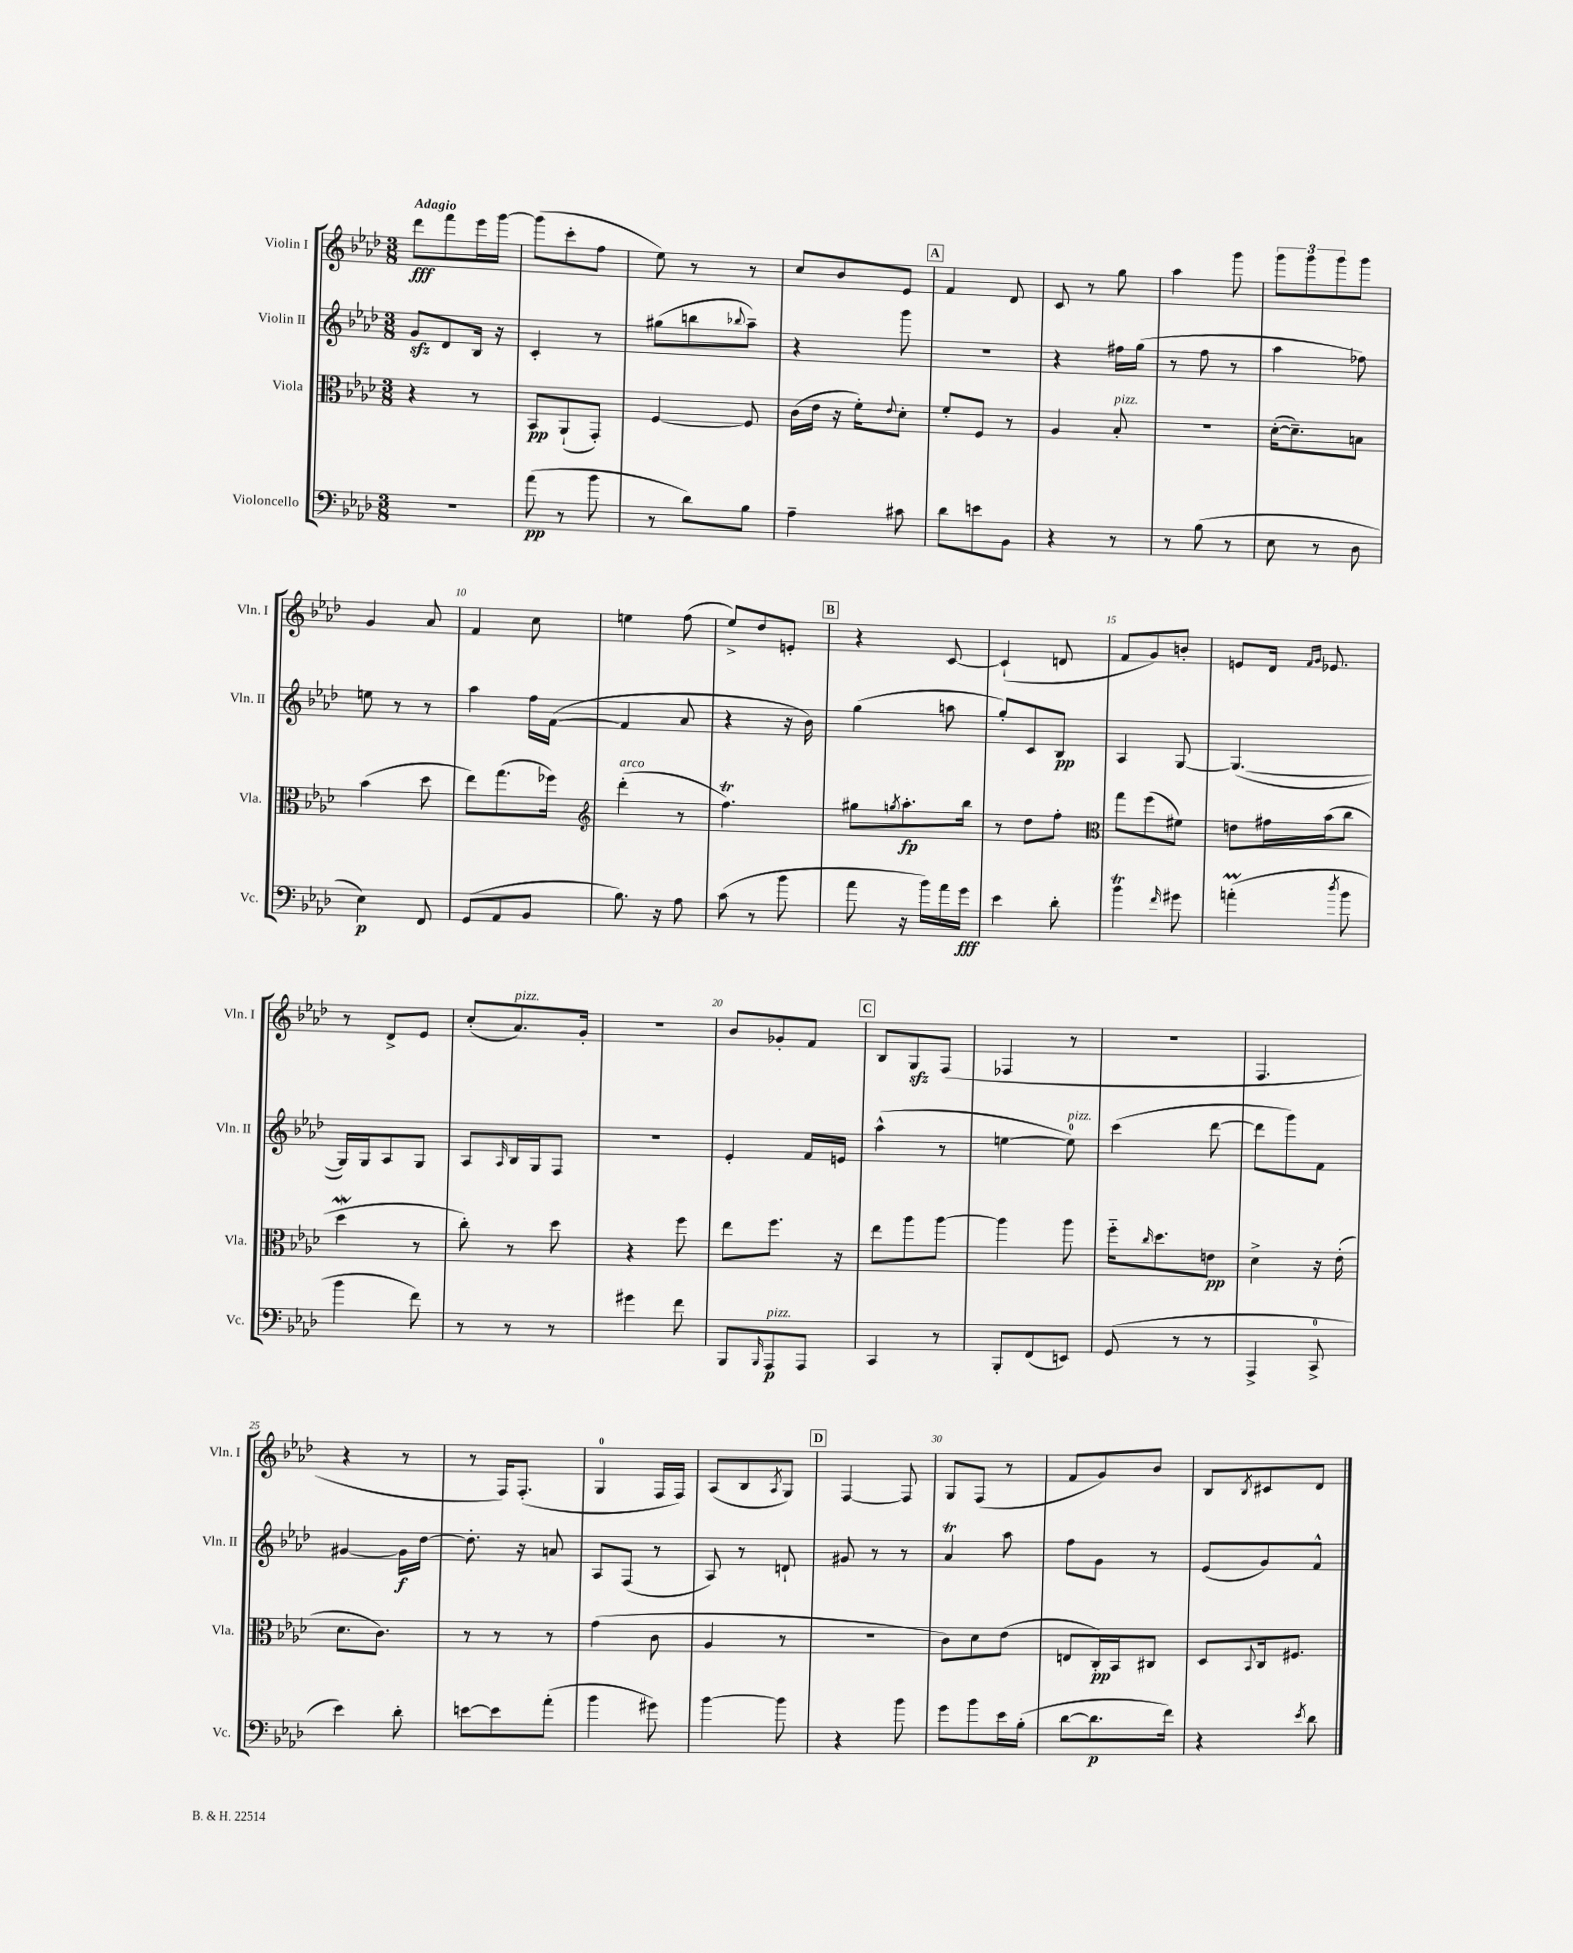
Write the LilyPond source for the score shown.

<<
\new StaffGroup <<
\new Staff = "s0" \with { instrumentName = "Violin I" shortInstrumentName = "Vln. I" } {
    \clef treble \key aes \major \numericTimeSignature \time 3/8 \tempo "Adagio"
    des'''8\fff f'''8 ees'''16 g'''16~ |
    g'''8( c'''8-. f''8 |
    ees''8) r8 r8 |
    c''8 bes'8 ees'8 |
    \mark \markup { \box "A" } f'4 des'8 |
    c'8 r8 g''8 |
    aes''4 g'''8 |
    \tuplet 3/2 { g'''8 g'''8 g'''8 } g'''8 |
    g'4 aes'8 |
    f'4 c''8 |
    e''4 f''8( |
    ees''8->) des''8 e'8-. |
    \mark \markup { \box "B" } r4 c'8~ |
    c'4-!( d'8 |
    f'8 g'8) b'8-. |
    e'8 des'16 \grace { f'16 g'16 } ees'8. |
    r8 des'8-> ees'8 |
    c''8-.( aes'8.^\markup { \italic "pizz." }) g'16-. |
    R4. |
    bes'8 ges'8-. f'8 |
    \mark \markup { \box "C" } bes8 g8\sfz f8( |
    fes4 r8 |
    R4. |
    f4. |
    r4 r8 |
    r8 f16) f8.-.( |
    g4-0 f16 f16) |
    aes8( bes8 \acciaccatura { aes8 } g8) |
    \mark \markup { \box "D" } f4~ f8 |
    g8 f8( r8 |
    f'8 g'8) bes'8 |
    bes8 \acciaccatura { bes8 } cis'8 des'8 \bar "|." |
}
\new Staff = "s1" \with { instrumentName = "Violin II" shortInstrumentName = "Vln. II" } {
    \clef treble \key aes \major \numericTimeSignature \time 3/8
    g'8\sfz des'8 bes16 r16 |
    c'4-. r8 |
    gis''8( b''8 \appoggiatura { bes''8 } aes''8--) |
    r4 g'''8 |
    \mark \markup { \box "A" } R4. |
    r4 fis''16 g''16( |
    r8 f''8 r8 |
    aes''4 fes''8) |
    e''8 r8 r8 |
    aes''4 f''16 f'16~( |
    f'4 aes'8 |
    r4 r16 bes'16) |
    \mark \markup { \box "B" } g''4( a''8 |
    g''8-.) c'8 bes8\pp |
    aes4 g8~ |
    g4.~( |
    g16) g16 aes8 g8 |
    aes8 \grace { aes16 } bes16 g16 f8 |
    R4. |
    ees'4-. f'16 e'16 |
    \mark \markup { \box "C" } aes''4-^( r8 |
    e''4~ e''8-0^\markup { \italic "pizz." }) |
    c'''4( des'''8~ |
    des'''8 g'''8) f'8 |
    gis'4~ gis'16\f des''16~ |
    des''8.-. r16 a'8 |
    aes8 f8( r8 |
    aes8) r8 d'8-! |
    \mark \markup { \box "D" } gis'8 r8 r8 |
    aes'4\trill aes''8 |
    f''8 g'8 r8 |
    ees'8( g'8) f'8-^ \bar "|." |
}
\new Staff = "s2" \with { instrumentName = "Viola" shortInstrumentName = "Vla." } {
    \clef alto \key aes \major \numericTimeSignature \time 3/8
    r4 r8 |
    bes,8\pp aes,8-!( g,8-.) |
    f4~ f8 |
    c'16( ees'16 r16 f'16-.) \appoggiatura { ees'8 } des'8-. |
    \mark \markup { \box "A" } f'8-. f8 r8 |
    aes4 bes8-.^\markup { \italic "pizz." } |
    R4. |
    des'16~-.( des'8.--) b8 |
    bes'4( des''8 |
    ees''8) g''8.( fes''16) |
    \clef treble des'''4-.^\markup { \italic "arco" }( r8 |
    f''4.\trill) |
    \mark \markup { \box "B" } gis''8 \acciaccatura { g''8 } aes''8.-.\fp bes''16 |
    r8 des''8 f''8-. |
    \clef alto g''8 f''8( fis'8) |
    e'8 gis'16 bes'16( c''8 |
    des''4\mordent r8 |
    c''8-.) r8 des''8 |
    r4 f''8 |
    ees''8 f''8. r16 |
    \mark \markup { \box "C" } ees''8 aes''8 aes''8~ |
    aes''4 aes''8 |
    f''16-_ \grace { c''16 } des''8. e'8\pp |
    des'4-> r16 ees'16-.( |
    des'8. c'8.) |
    r8 r8 r8 |
    g'4( c'8 |
    aes4 r8 |
    \mark \markup { \box "D" } R4. |
    c'8) des'8 ees'8( |
    e8 c16-.\pp) bes,16 cis8 |
    des8 \appoggiatura { bes,8 } c16 fis8. \bar "|." |
}
\new Staff = "s3" \with { instrumentName = "Violoncello" shortInstrumentName = "Vc." } {
    \clef bass \key aes \major \numericTimeSignature \time 3/8
    r4. |
    aes'8\pp( r8 bes'8 |
    r8 des'8) bes8 |
    aes4-- cis'8 |
    \mark \markup { \box "A" } des'8 e'8 bes,8 |
    r4 r8 |
    r8 bes8( r8 |
    ees8 r8 des8 |
    ees4\p) f,8 |
    g,8( aes,8 bes,8 |
    bes8.) r16 aes8 |
    c'8( r8 bes'8 |
    \mark \markup { \box "B" } aes'8 r16 bes'16) aes'16 g'16\fff |
    ees'4 des'8-. |
    bes'4\trill \grace { f'16 } gis'8 |
    a'4-.\prall( \acciaccatura { des''8 } bes'8 |
    bes'4 f'8) |
    r8 r8 r8 |
    gis'4 f'8 |
    bes,,8 \grace { bes,,16 } aes,,8\p^\markup { \italic "pizz." } aes,,8 |
    \mark \markup { \box "C" } c,4 r8 |
    bes,,8-. f,8( e,8) |
    g,8( r8 r8 |
    aes,,4-> c,8-0-> |
    ees'4) des'8-. |
    e'8~ e'8 aes'8-.( |
    bes'4 gis'8) |
    bes'4~ bes'8 |
    \mark \markup { \box "D" } r4 bes'8 |
    g'8 bes'8 ees'16 bes16-.( |
    des'8~ des'8.\p f'16) |
    r4 \acciaccatura { ees'8 } des'8 \bar "|." |
}
>>
>>
\layout { \context { \Score \override BarNumber.break-visibility = ##(#f #t #t) barNumberVisibility = #(every-nth-bar-number-visible 5) } }
